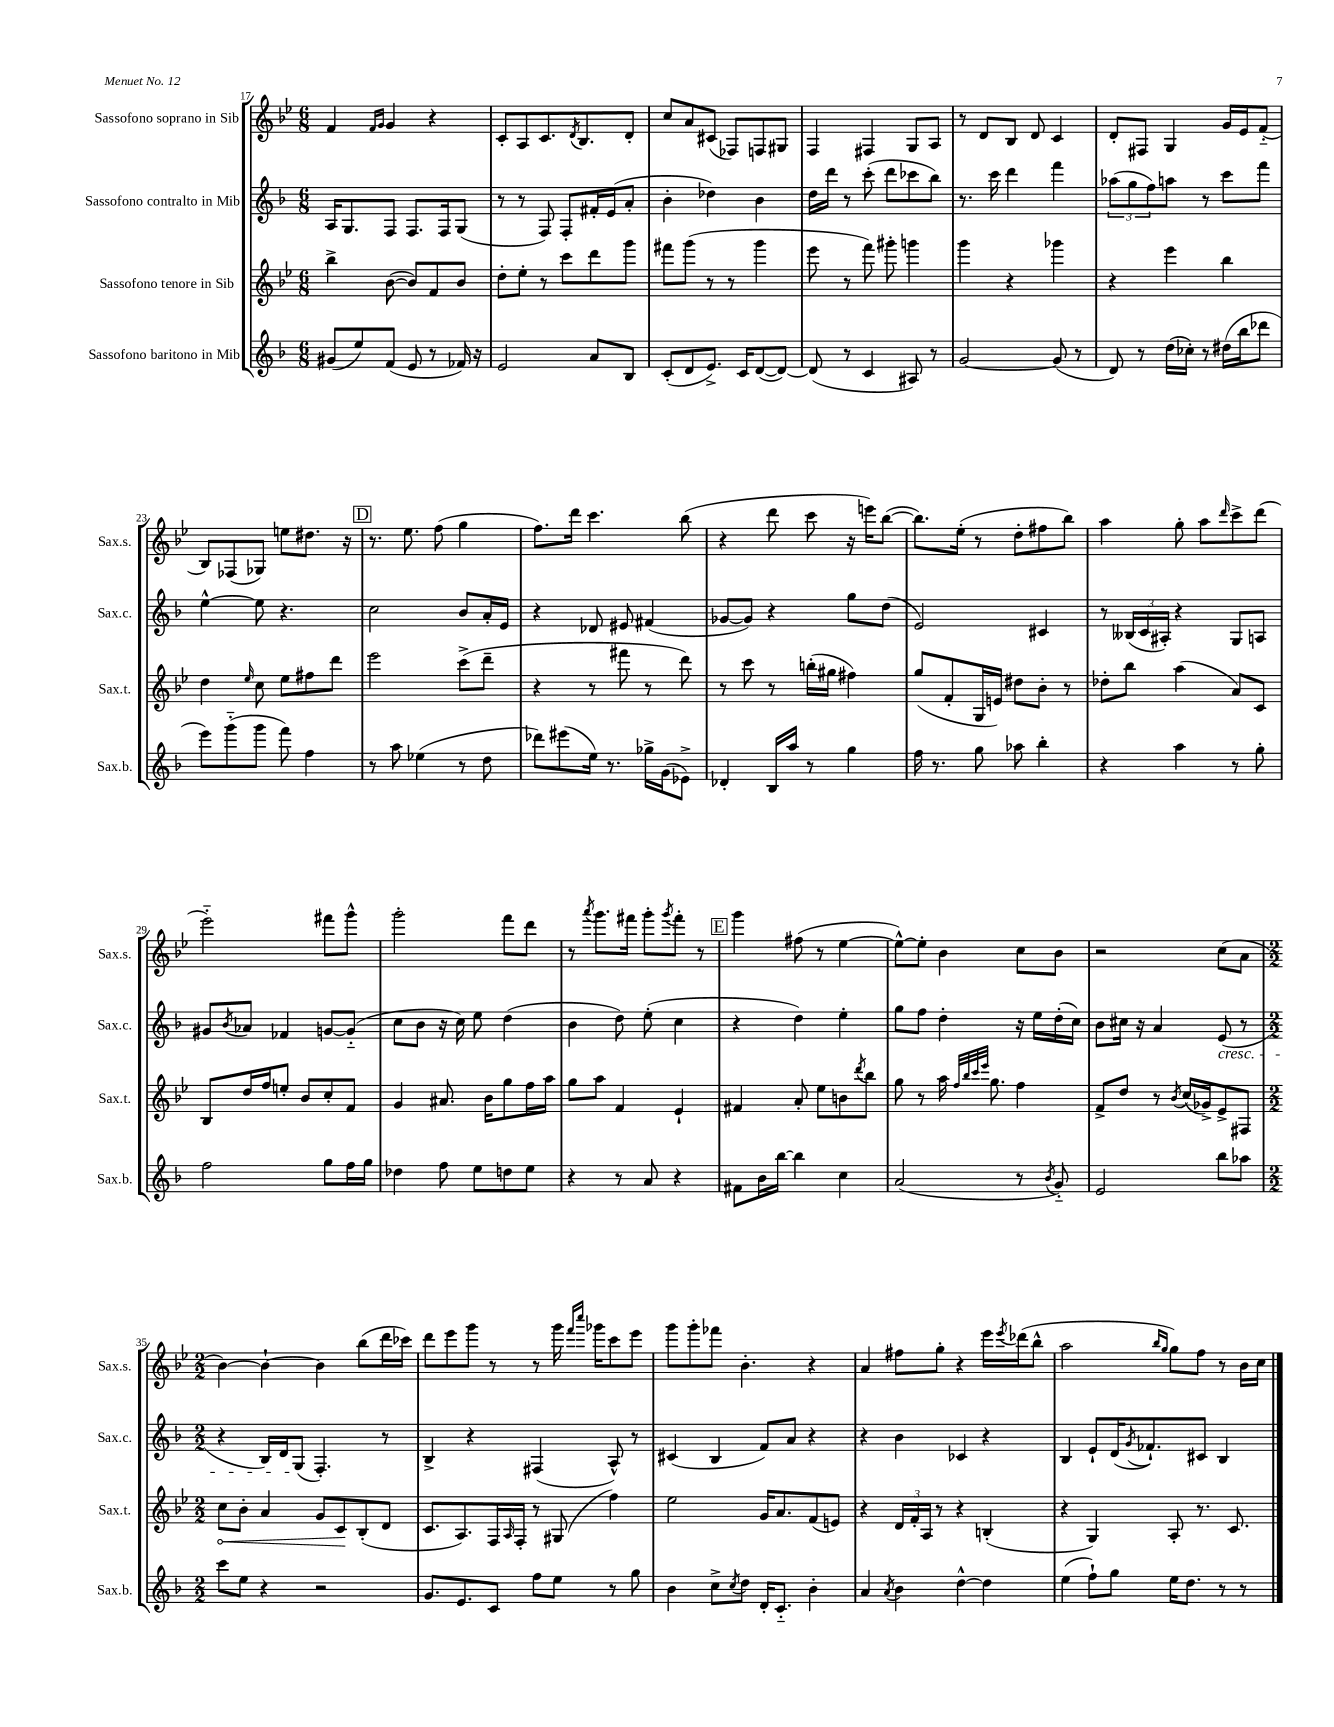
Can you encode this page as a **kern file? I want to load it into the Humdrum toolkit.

**kern	**kern	**kern	**kern
*staff4	*staff3	*staff2	*staff1
*clefG2	*clefG2	*clefG2	*clefG2
*k[b-]	*k[b-e-]	*k[b-]	*k[b-e-]
*M6/8	*M6/8	*M6/8	*M6/8
(8g#/L	4bb-^\	16A/LK	4f/
.	.	8.G/	.
8ee/)	.	.	.
.	.	.	16qqf/LL
.	.	.	16qqg/JJ
(8f/J	([8b-\	8F/J	4g/
8e/	8b-/]L)	8.F/L	.
8r	8f/	.	4r
.	.	16F/k	.
16f-/)	8b-/J	(8G/J	.
16r	.	.	.
=	=	=	=
2e/	8dd'\L	8r	8c'/L
.	8ee-'\J	8r	8A/
.	8r	8F/)	8.c/
.	8ccc\L	8F'/L	.
.	.	.	8qd/
.	.	.	8.B-/
8a/L	8ddd\	16f#'/L	.
.	.	(16e/J	.
8B-/J	8ggg\J	8a'/J	8d'/J
=	=	=	=
(8c'/L	8fff#\L	4b-'\	8cc/L
8d/	(8ggg\J	.	8a/
8.e^/J)	8r	4dd-\)	(8c#/J
.	8r	.	8F-/L)
16c/LK	.	.	.
([8d/	4ggg\	4b-\	8F/
8d/_J)	.	.	8G#/J
=	=	=	=
(8d/]	8eee-\	16dd\LL	4F/
.	.	16ddd\JJ	.
8r	8r	8r	.
4c/	8fff\)	(8ccc'\	4F#/
.	8ggg#'\	8ddd\L	.
8A#/)	4ggg\	8ccc-\	8G/L
8r	.	8bb-\J)	8A/J
=	=	=	=
[2g/	4ggg\	8.r	8r
.	.	.	8d/L
.	.	16ccc\	.
.	4r	4ddd\	8B-/J
.	.	.	8d/
(8g/]	4ggg-\	4fff\	4c/
8r	.	.	.
=	=	=	=
8d/)	4r	(12aa-\L	8d'/L
.	.	12gg\	.
8r	.	.	8F#/J
.	.	12ff\)	.
(16dd\LL	4eee-\	8aa\J	4G/
16cc-'\JJ)	.	.	.
8r	.	8r	.
(16dd#\LL	4bb-\	8ccc\L	16g/LL
16bb-\J	.	.	16e-/J
8ddd-\J	.	8fff\J	(8f'~/J
=	=	=	=
8eee\L)	4dd\	[4ee^^\	8B-/L)
(8ggg'~\	.	.	(8F-/
.	16qqee-/	.	.
8ggg\J	8cc\	8ee\]	8G-/J)
8fff\)	8ee-\L	4.r	8ee\L
4ff\	8ff#\	.	8.dd#\J
.	8ddd\J	.	.
.	.	.	16r
=	=	=	=
8r	2eee-\	2cc\	8.r
8aa\	.	.	.
.	.	.	8.ee-\
(4ee-\	.	.	.
.	.	.	(8ff\
8r	(8ccc^\L	8b-/L	4gg\
8dd\	8ddd~\J	16a'/L	.
.	.	16e/JJ	.
=	=	=	=
8ddd-\L)	4r	4r	8.ff\L)
(8eee#\	.	.	.
.	.	.	16ddd\Jk
16ee\Jk)	8r	8d-/	4.ccc\
8.r	.	.	.
.	8fff#\	8e#/	.
16gg-^\LL	8r	(4f#/	.
(16g\J	.	.	.
8e-^\J)	8ddd\)	.	(8bb-\
=	=	=	=
4d-'/	8r	[8g-/L	4r
.	8ccc\	8g-/]J)	.
16B-/LL	8r	4r	8ddd\
16aa/JJ	.	.	.
8r	(16bb'\LL	.	8ccc\
.	16gg#\JJ	.	.
4gg\	4ff#\)	8gg\L	16r
.	.	.	16eee\LK)
.	.	(8dd\J	([8bb-\J
=	=	=	=
16ff\	(8gg/L	2e/)	8.bb-\]L)
8.r	.	.	.
.	8f'/	.	.
.	.	.	(16ee-'\Jk
8gg\	16G/L	.	8r
.	16e/JJ)	.	.
8aa-\	8dd#\L	.	8dd'\L
4bb-'\	8b-'\J	4c#/	8ff#\
.	8r	.	8bb-\J)
=	=	=	=
4r	8dd-'\L	8r	4aa\
.	8bb-\J	(24B--/LL	.
.	.	24c/	.
.	.	24A#'/JJ)	.
4aa\	(4aa\	4r	8gg'\
.	.	.	8aa\L
.	.	.	16qqddd/
8r	8a/L)	8G/L	8ccc^\
8gg'\	8c/J	8A/J	(8ddd\J
=	=	=	=
2ff\	8B-/L	8g#/L	2eee-'~\)
.	.	8qb-/	.
.	16dd/L	8a-/J	.
.	16ff/J	.	.
.	8ee'/J	4f-/	.
.	8b-/L	.	.
8gg\L	8cc'/	[8g/L	8fff#\L
16ff\L	8f/J	(8g'~/]J	8ggg^^\J
16gg\JJ	.	.	.
=	=	=	=
4dd-\	4g/	8cc\L	2ggg'\
.	.	8b-\J	.
8ff\	8.a#/	16r	.
.	.	16cc\)	.
8ee\L	.	8ee\	.
.	16b-\LK	.	.
8dd\	8gg\	(4dd\	8fff\L
8ee\J	16ff\L	.	8ddd\J
.	16aa\JJ	.	.
=	=	=	=
4r	8gg\L	4b-\	8r
.	.	.	8qaaa/
.	8aa\J	.	8.ggg\L
8r	4f/	8dd\)	.
.	.	.	16fff#\Jk
8a/	.	(8ee'\	8ggg'\L
.	.	.	8qggg/
4r	4e-`/	4cc\	8fff#'\J
.	.	.	8r
=	=	=	=
8f#\L	4f#/	4r	4ggg\
16b-\L	.	.	.
[16bb-\JJ	.	.	.
4bb-\]	8a'/	4dd\)	(8ff#\
.	8ee-\L	.	8r
4cc\	8b\	4ee'\	[4ee-\
.	8qddd/	.	.
.	8bb-\J	.	.
=	=	=	=
(2a/	8gg\	8gg\L	8ee-^^\_L)
.	8r	8ff\J	8ee-'\]J
.	16aa\	4dd'\	4b-\
.	32qqff/LLL	.	.
.	32qqbb-/	.	.
.	32qqccc/	.	.
.	32qqeee-/JJJ	.	.
.	8.gg\	.	.
8r	4ff\	16r	8cc\L
.	.	16ee\LL	.
8qb-/	.	.	.
8g'~/)	.	(16dd'\	8b-\J
.	.	16cc\JJ)	.
=	=	=	=
2e/	8f^/L	8b-\L	2r
.	8dd/J	16cc#\Jk	.
.	.	16r	.
.	8r	4a/	.
.	8qb-/	.	.
.	(16cc/LL	.	.
.	16g-^/J)	.	.
8bb-\L	8e-^/	(8e/	(8cc\L
8aa-\J	8F#/J	8r	8a\J
=	=	=	=
*M2/2	*M2/2	*M2/2	*M2/2
8ccc\L	8cc\L	4r	[4b-\)
8ee\J	8b-'\J	.	.
4r	4a/	16B-/LL)	4b-`\_
.	.	16d/J	.
.	.	(8G/J	.
2r	8g/L	4.F'/)	4b-\]
.	8c/	.	.
.	(8B-'/	.	(8bb-\L
.	8d/J	8r	16ddd\L
.	.	.	16ccc-\JJ)
=	=	=	=
8.g/L	8.c/L	4B-^/	8ddd\L
.	.	.	8eee-\
8.e/	8.A/)	.	.
.	.	4r	8ggg\J
8c/J	16F/L	.	8r
.	16qqA/	.	.
.	16F'/JJ	.	.
8ff\L	8r	(4F#/	8r
8ee\J	(8G#/	.	16ggg\
.	.	.	16qqfff/LL
.	.	.	16qqcccc/JJ
.	.	.	16ggg-\LK
8r	4ff\)	8A^^/)	8ccc\
8gg\	.	8r	8eee-\J
=	=	=	=
4b-\	2ee-\	(4c#/	8ggg\L
.	.	.	8ggg'\
8cc^\L	.	4B-/	8fff-\J
8qcc/	.	.	.
8dd\J	.	.	4.b-'\
16d'/LK	16g/LK	8f/L)	.
8.c'~/J	8.a/	.	.
.	.	8a/J	.
4b-'\	(8f/	4r	4r
.	8e/J)	.	.
=	=	=	=
4a/	4r	4r	4a/
8qa/	.	.	.
4b-\	24d/LL	4b-\	8ff#\L
.	24f'/	.	.
.	24A/JJ	.	.
.	8r	.	8gg'\J
[4dd^^\	4r	4c-/	4r
4dd\]	(4B'/	4r	16eee-\LL
.	.	.	8qeee-/
.	.	.	(16ddd-\J
.	.	.	8bb-^^\J
=	=	=	=
(4ee\	4r	4B-/	2aa\
8ff`\L)	4G/)	8e`/L	.
8gg\J	.	(16d/K	.
.	.	8qg/	.
.	.	8.f-`/)	.
.	.	.	16qqbb-/LL
.	.	.	16qqgg/JJ
16ee\LK	8A'/	.	8gg\L)
8.dd\J	.	.	.
.	8.r	8c#/J	8ff\J
8r	.	4B-/	8r
.	8.c/	.	.
8r	.	.	16b-\LL
.	.	.	16cc\JJ
==	==	==	==
*-	*-	*-	*-
